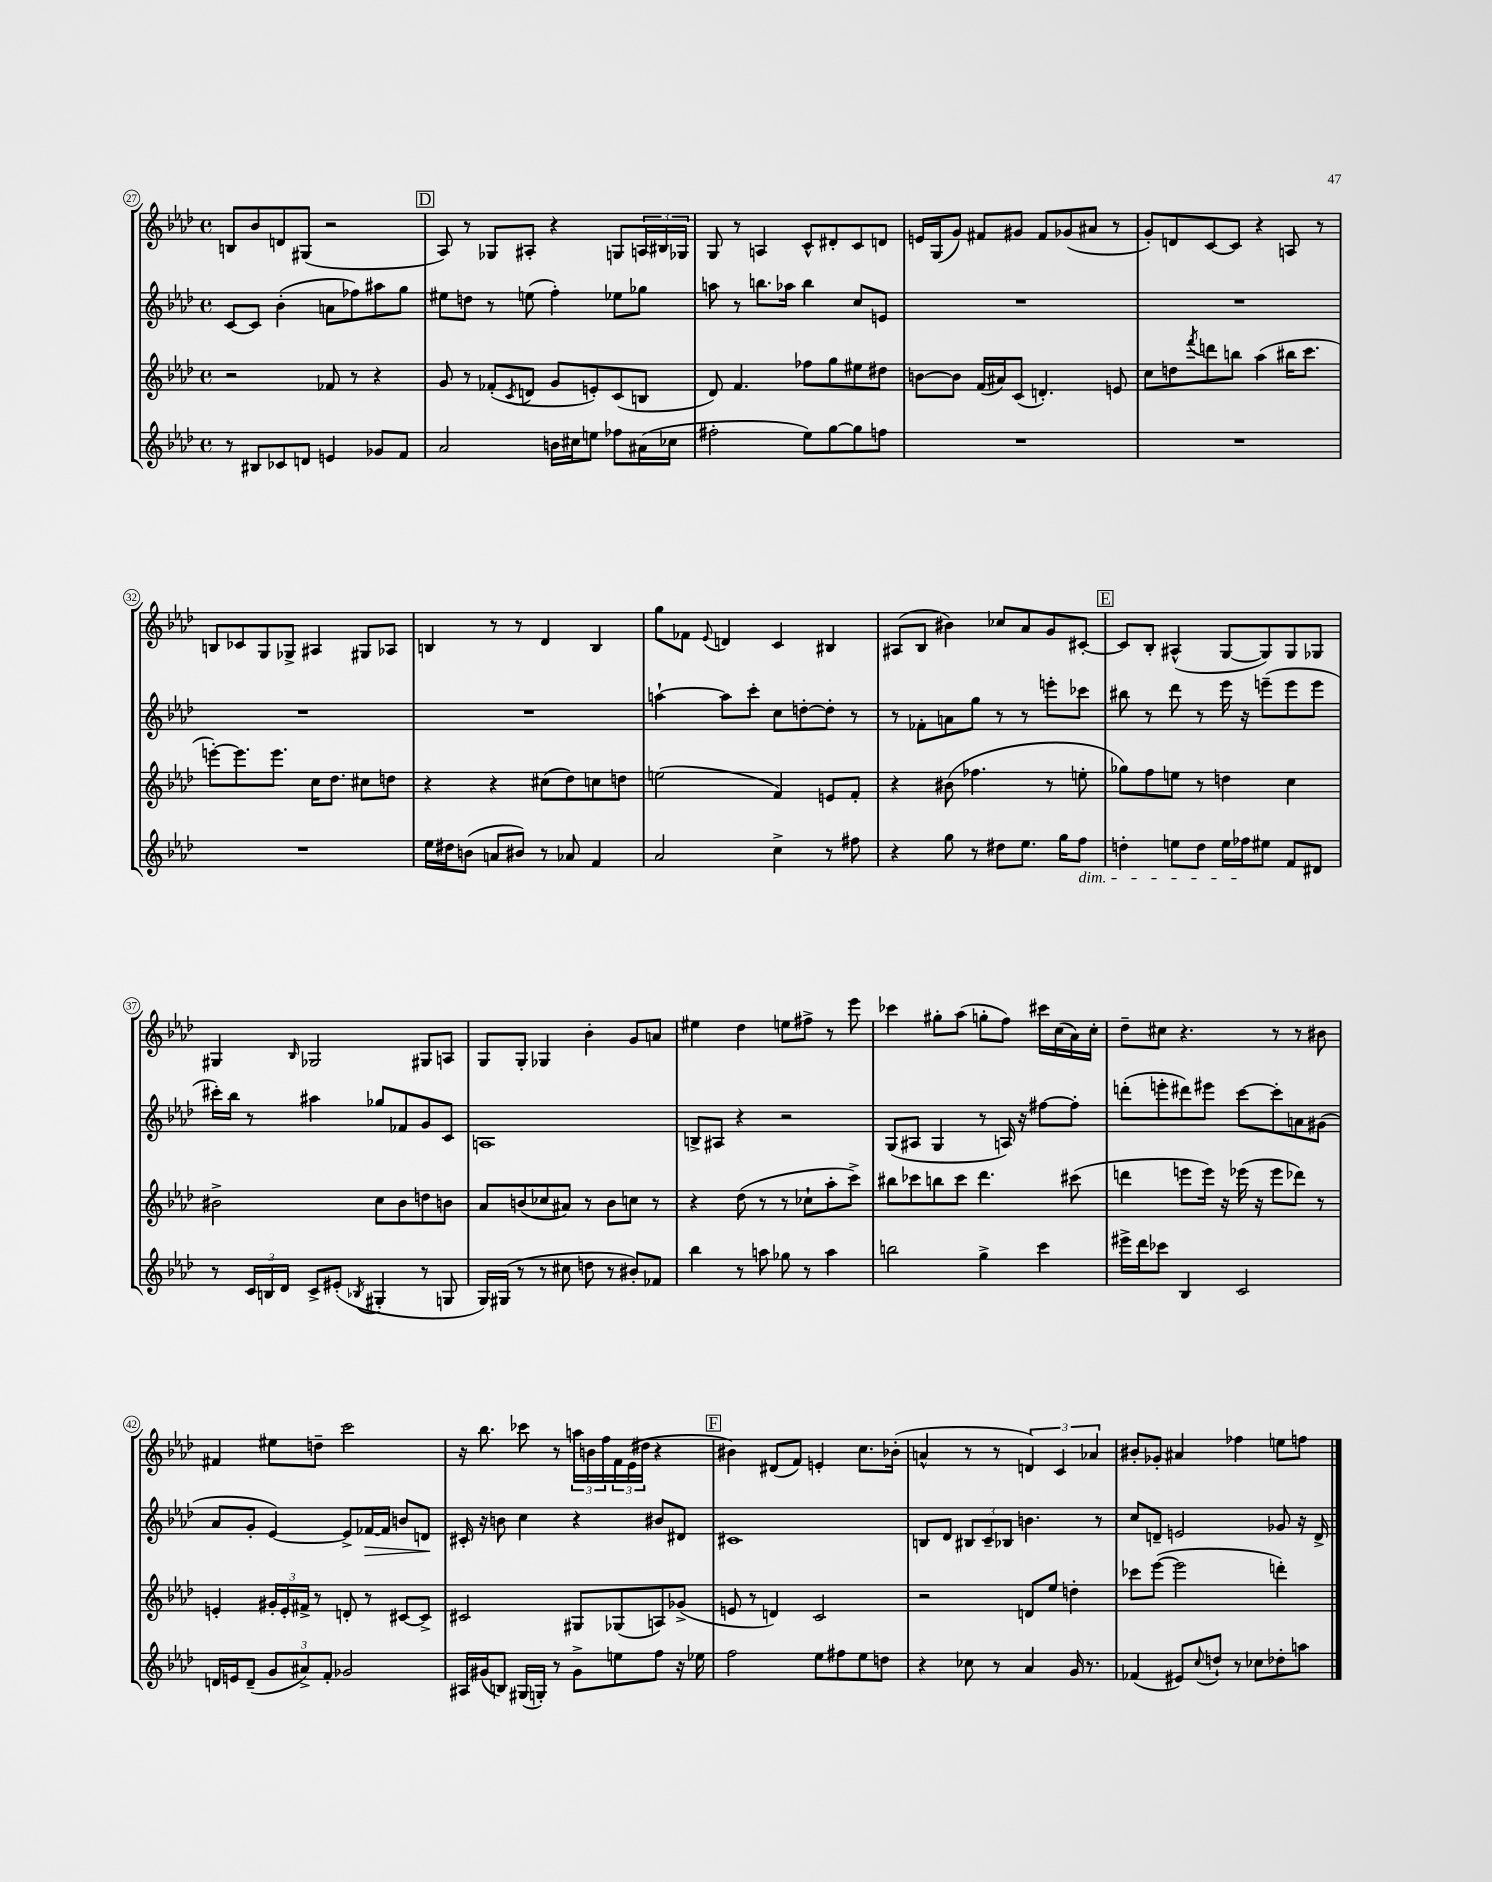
<<
\new StaffGroup <<
\new Staff = "s0" {
    \clef treble \key aes \major \defaultTimeSignature \time 4/4
    b8 bes'8 d'8 gis8( r2 |
    \mark \markup { \box "D" } aes8) r8 ges8 ais8-. r4 g8 \tuplet 3/2 { a16 bis16 ges16 } |
    g8 r8 a4 c'8-^ dis'8-. c'8 d'8 |
    e'16 g16( g'8) fis'8 gis'8 fis'8 ges'8( ais'8 r8 |
    g'8-.) d'8 c'8~ c'8 r4 a8 r8 |
    b8 ces'8 g8 ges8-> ais4 gis8 aes8 |
    b4 r8 r8 des'4 b4 |
    g''8 fes'8 \appoggiatura { ees'8 } d'4 c'4 bis4 |
    ais8( bes8 bis'4) ces''8 aes'8 g'8 cis'8~-. |
    \mark \markup { \box "E" } cis'8 bes8-. ais4-^( g8~ g8) g8 ges8 |
    gis4 \grace { bes16 } ges2 gis8 a8 |
    g8 g8-. ges4 bes'4-. g'8 a'8 |
    eis''4 des''4 e''8 fis''8-> r8 ees'''8 |
    ces'''4 gis''8-. aes''8( g''8-. f''8) cis'''16 c''16( aes'16) c''16-. |
    des''8-- cis''8 r4. r8 r8 bis'8 |
    fis'4 eis''8 d''8-- c'''2 |
    r16 bes''8. ces'''8 r8 \tuplet 3/2 { a''16 b'16 f''16 } \tuplet 3/2 { f'16 ees'16( dis''16 } r4 |
    \mark \markup { \box "F" } bis'4) dis'8( f'8) e'4-. c''8. bes'16-.( |
    a'4-^ r8 r8 \tuplet 3/2 { d'4) c'4 aes'4 } |
    bis'8-. ges'8-. ais'4 fes''4 e''8 f''8 \bar "|." |
}
\new Staff = "s1" {
    \clef treble \key aes \major \defaultTimeSignature \time 4/4
    c'8~ c'8 bes'4-.( a'8 fes''8) ais''8 g''8 |
    \mark \markup { \box "D" } eis''8 d''8 r8 e''8( f''4-.) ees''8 ges''8 |
    a''8 r8 b''8. aes''16 b''4 c''8 e'8 |
    R1 |
    R1 |
    R1 |
    R1 |
    a''4~-! a''8 c'''8-. c''8 d''8~-. d''8-. r8 |
    r8 fes'8-. a'8 g''8 r8 r8 e'''8-. ces'''8 |
    \mark \markup { \box "E" } bis''8 r8 des'''8 r8 ees'''16 r16 e'''8--( e'''8 e'''8 |
    cis'''16-.) bes''16 r8 ais''4 ges''8 fes'8 g'8 c'8 |
    a1 |
    b8-> ais8 r4 r2 |
    g8( ais8 g4 r8 a16) r16 fis''8~ fis''8-. |
    d'''8-.( e'''8-. dis'''8) eis'''8 c'''8~ c'''8-. a'8 gis'8( |
    aes'8 g'8-. ees'4~) ees'8-> fes'16~\> fes'16 b'8 d'8\! |
    cis'16-. r16 b'8 c''4 r4 bis'8 dis'8 |
    \mark \markup { \box "F" } cis'1 |
    b8 des'8 \tuplet 3/2 { bis8 c'8-- bes8 } b'4. r8 |
    c''8 d'8-- e'2 ges'8 r16 d'16-> \bar "|." |
}
\new Staff = "s2" {
    \clef treble \key aes \major \defaultTimeSignature \time 4/4
    r2 fes'8 r8 r4 |
    \mark \markup { \box "D" } g'8 r8 fes'8-.( \acciaccatura { c'8 } d'8 g'8 e'8-.) c'8( b8 |
    des'8) f'4. fes''8 g''8 eis''8 dis''8 |
    b'8~ b'8 f'16( ais'16) c'8( d'4.-.) e'8 |
    c''8 d''8 \acciaccatura { f'''8 } d'''8 b''8 aes''4( bis''16 c'''8. |
    e'''8~-.) e'''8. e'''8. c''16 des''8. cis''8 d''8 |
    r4 r4 cis''8( des''8) c''8 d''8 |
    e''2( f'4) e'8 f'8-. |
    r4 bis'8( fes''4. r8 e''8-. |
    \mark \markup { \box "E" } ges''8) f''8 e''8 r8 d''4 c''4 |
    bis'2-> c''8 bis'8 d''8 b'8 |
    aes'8 b'8( ces''8 ais'8) r8 b'8 c''8 r8 |
    r4 des''8( r8 r8 ces''8-! aes''8-. c'''8->) |
    bis''8 ces'''8 b''8 ces'''8 des'''4. cis'''8( |
    d'''4 e'''8 e'''16) r16 ees'''16( r16 ees'''8 des'''8) r8 |
    e'4-. \tuplet 3/2 { gis'16-. e'16-. fis'16-> } r8 d'8-. r8 cis'8~ cis'8-> |
    cis'2 gis8 ges8( a8) ges'8->( |
    \mark \markup { \box "F" } e'8 r8 d'4) c'2 |
    r2 d'8 ees''8 d''4-. |
    ces'''8 ees'''8~( ees'''2 d'''4-.) \bar "|." |
}
\new Staff = "s3" {
    \clef treble \key aes \major \defaultTimeSignature \time 4/4
    r8 bis8 ces'8 d'8 e'4 ges'8 f'8 |
    \mark \markup { \box "D" } aes'2 b'16 cis''16 e''8 fes''8 ais'16( ces''16 |
    fis''2-. ees''8) g''8~ g''8 f''8 |
    R1 |
    R1 |
    R1 |
    ees''16 dis''16 b'8( a'8 bis'8) r8 aes'8 f'4 |
    aes'2 c''4-> r8 fis''8 |
    r4 g''8 r8 dis''8 ees''8. g''16 f''8\dim |
    \mark \markup { \box "E" } d''4-. e''8 d''8 e''16 fes''16\! eis''8 f'8 dis'8 |
    r8 \tuplet 3/2 { c'16 b16 des'16 } c'8-> eis'8-.( \acciaccatura { bes8 } gis4-. r8 g8 |
    g16) gis16( r8 r8 cis''8 d''8 r8 bis'8-.) fes'8 |
    bes''4 r8 a''8 ges''8 r8 a''4 |
    b''2 g''4-> c'''4 |
    eis'''16-> des'''16 ces'''8 bes4 c'2 |
    d'16 e'16 d'8--( \tuplet 3/2 { g'8 ais'8->) f'8-. } ges'2 |
    ais16 gis'16( b8) gis16( g16-.) r8 gis'8-> e''8 f''8 r16 ees''16 |
    \mark \markup { \box "F" } f''2 ees''8 fis''8 ees''8 d''8 |
    r4 ces''8 r8 aes'4 g'16 r8. |
    fes'4( eis'8) \appoggiatura { c''8 } d''8-! r8 ces''8 des''8-. a''8 \bar "|." |
}
>>
>>
\layout { \context { \Score currentBarNumber = #27 \override BarNumber.stencil = #(make-stencil-circler 0.1 0.3 ly:text-interface::print) } }
